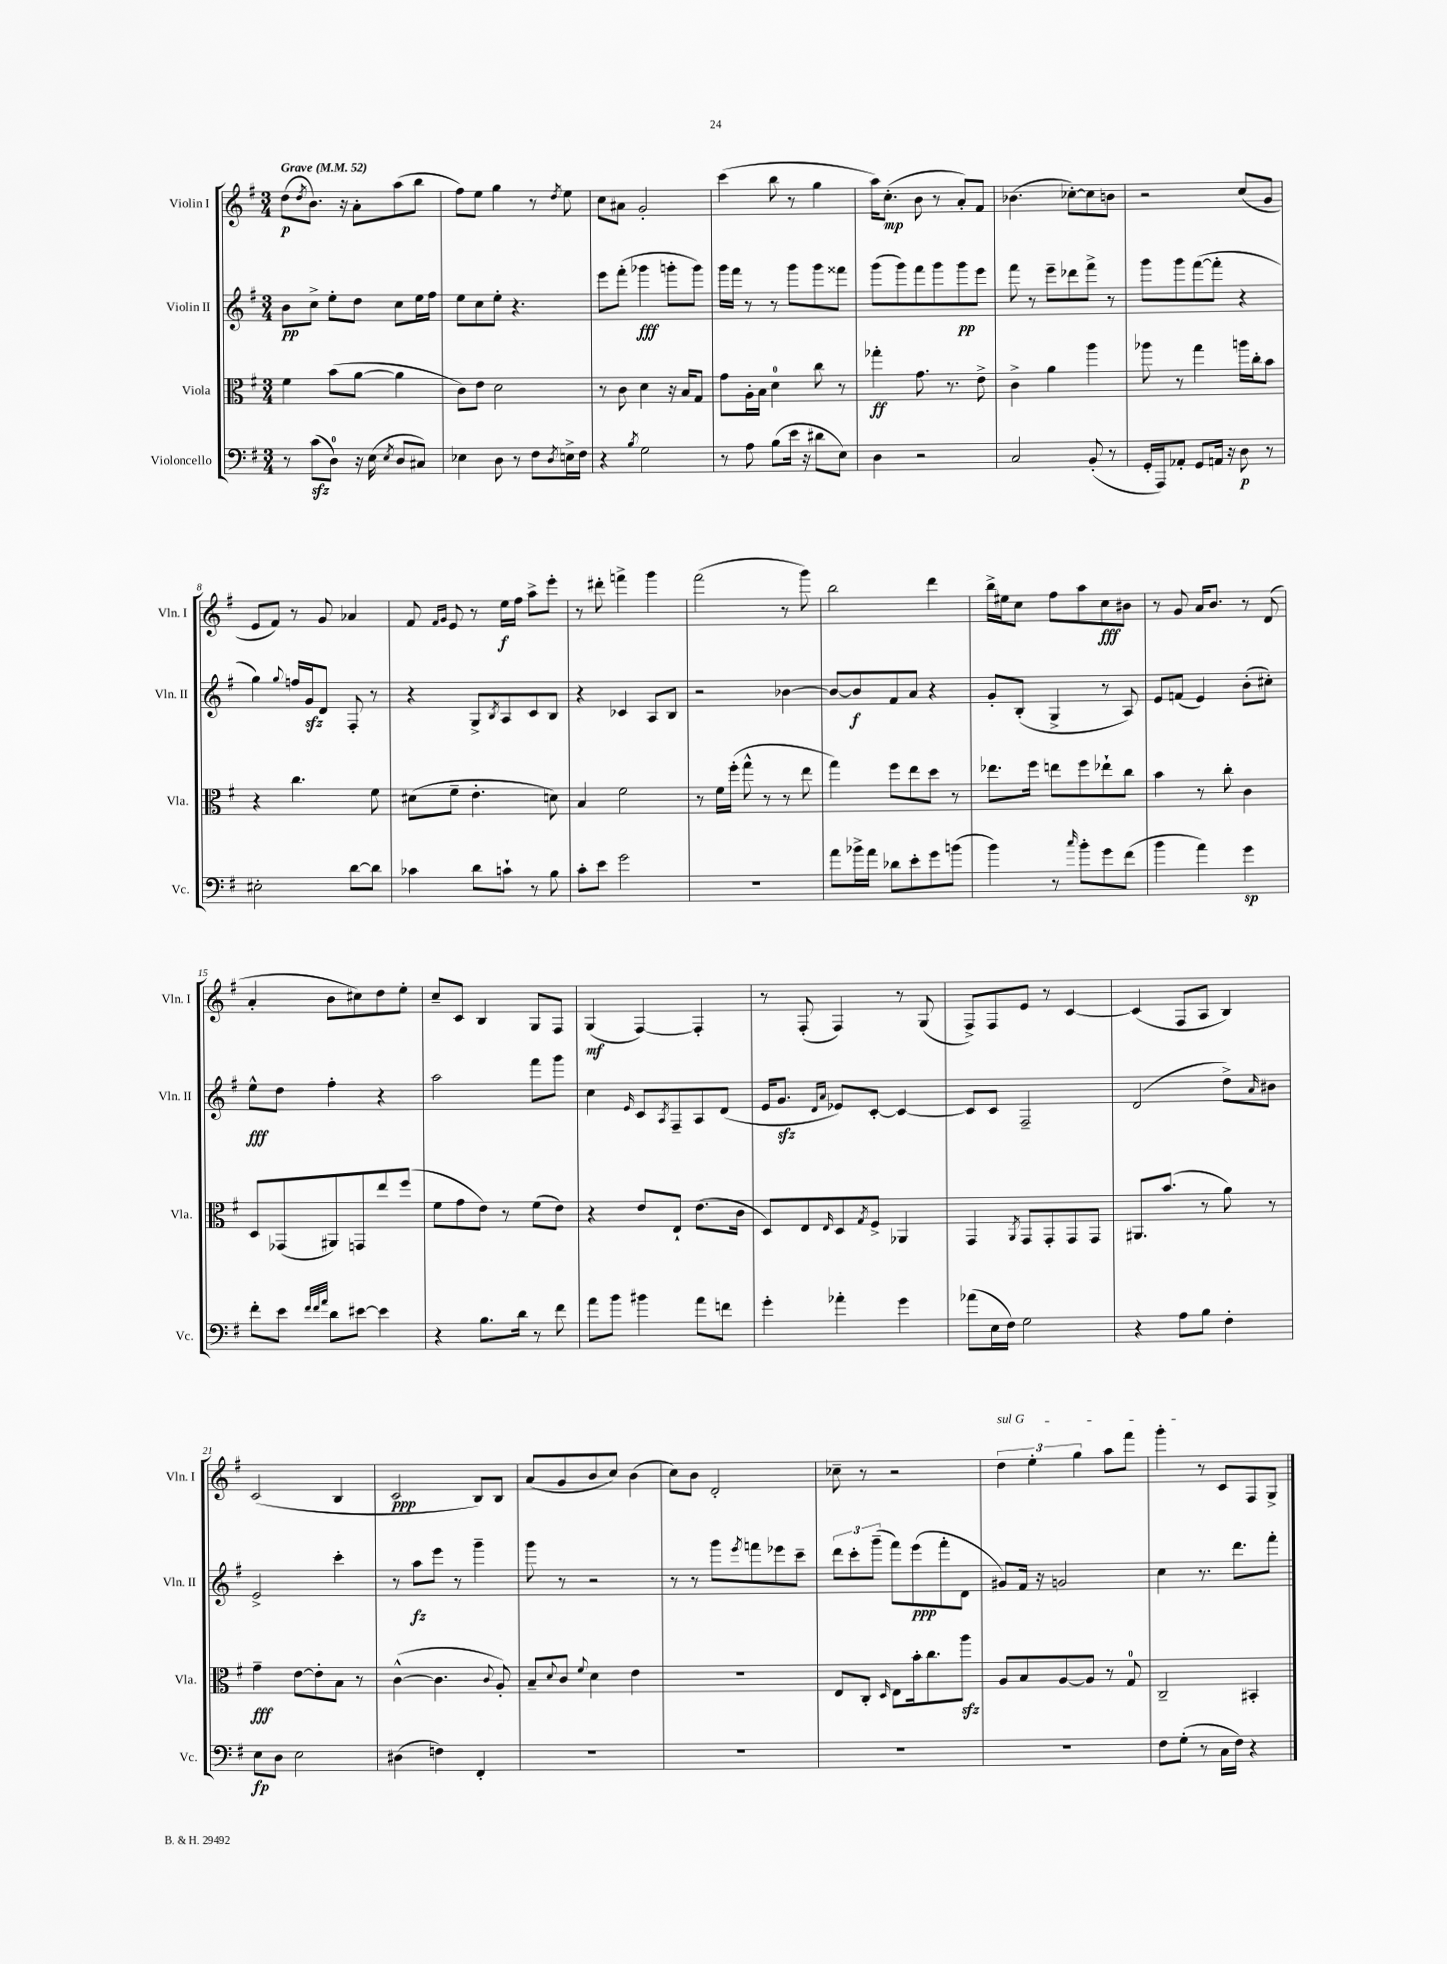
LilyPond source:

<<
\new StaffGroup <<
\new Staff = "s0" \with { instrumentName = "Violin I" shortInstrumentName = "Vln. I" } {
    \clef treble \key g \major \numericTimeSignature \time 3/4 \tempo "Grave" 4 = 52
    d''8\p( \acciaccatura { d''8 } b'8.) r16 a'8-. a''8( b''8 |
    fis''8) e''8 g''4 r8 \acciaccatura { d''8 } e''8 |
    c''8 ais'8 g'2-. |
    c'''4( b''8 r8 g''4 |
    a''16) c''8.-.\mp( b'8 r8 a'8-.) fis'8 |
    bes'4.( ces''8~-.) ces''8 b'8 |
    r2 c''8( g'8 |
    e'8 fis'8) r8 g'8 aes'4 |
    fis'8 \grace { fis'16 g'16 } e'8 r8 e''16\f fis''16 a''8-> e'''8-. |
    r8 dis'''8-. f'''4-> g'''4 |
    fis'''2( r8 g'''8) |
    b''2 d'''4 |
    b''16-> eis''16 c''8 fis''8 a''8 c''8\fff bis'8 |
    r8 g'8 a'16 b'8. r8 d'8( |
    a'4-. b'8 cis''8) d''8 e''8-. |
    c''8-- c'8 b4 g8 fis8 |
    g4\mf( fis4~) fis4-. |
    r8 fis8-.( fis4) r8 g8( |
    fis8->) fis8 e'8 r8 c'4~ |
    c'4( fis8 a8 b4) |
    c'2( b4 |
    c'2\ppp b8) b8 |
    a'8( g'8 b'8 c''8) b'4( |
    c''8) b'8 d'2-. |
    ces''8-- r8 r2 |
    \tuplet 3/2 { \once \override TextSpanner.bound-details.left.text = \markup { \italic "sul G" } d''4\startTextSpan e''4-. g''4 } a''8 fis'''8 |
    g'''4-.\stopTextSpan r8 c'8 fis8 g8-> \bar "|." |
}
\new Staff = "s1" \with { instrumentName = "Violin II" shortInstrumentName = "Vln. II" } {
    \clef treble \key g \major \numericTimeSignature \time 3/4
    b'8\pp c''8-> e''8-. d''8 c''8 e''16 fis''16 |
    e''8 c''8 e''8-. r4. |
    e'''8 fis'''8-.( ges'''4\fff g'''8-. g'''8) |
    g'''16 fis'''16 r8 r8 g'''8 g'''8 fisis'''8 |
    g'''8( g'''8) fis'''8 g'''8 g'''8\pp e'''8 |
    fis'''8 r8 e'''8-- des'''8 fis'''8-> r8 |
    g'''8 g'''8 fis'''8~( fis'''8-. r4 |
    g''4) \appoggiatura { g''8 } f''16 g'16\sfz d'8 fis8-. r8 |
    r4 g8-> \acciaccatura { b8 } a8 c'8 b8 |
    r4 ces'4 a8 b8 |
    r2 bes'4~ |
    bes'8~ bes'8\f fis'8 a'8 r4 |
    g'8-. b8-.( g4-> r8 a8) |
    e'8 f'8( e'4) b'8-.( cis''8-.) |
    e''8-^\fff d''8 fis''4-. r4 |
    a''2 fis'''8 g'''8 |
    c''4 \grace { e'16 } c'8 \acciaccatura { a8 } fis8-- a8 d'8( |
    e'16 g'8.\sfz \grace { d'16 a'16 } ees'8) c'8~-. c'4~ |
    c'8 c'8 fis2-- |
    d'2( d''8->) \grace { a'16 } bis'8 |
    e'2-> c'''4-. |
    r8 a''8\fz e'''8 r8 g'''4-- |
    g'''8 r8 r2 |
    r8 r8 g'''8 \acciaccatura { e'''8 } f'''8 ees'''8 c'''8-- |
    \tuplet 3/2 { d'''8 c'''8-. g'''8--( } fis'''8) e'''8\ppp( fis'''8-. d'8 |
    gis'8) fis'16 r16 g'2 |
    c''4 r8. d'''8. fis'''8-. \bar "|." |
}
\new Staff = "s2" \with { instrumentName = "Viola" shortInstrumentName = "Vla." } {
    \clef alto \key g \major \numericTimeSignature \time 3/4
    fis'4 b'8( a'8~ a'4 |
    c'8) e'8 d'2 |
    r8 c'8 d'4 r16 b16 g8 |
    g'8 a16-. b16 d'4-0 c''8 r8 |
    ges''4-.\ff g'8. r8. e'8-> |
    c'4-> a'4 a''4 |
    aes''8 r8 g''4 a''16 c''16-. b'8 |
    r4 c''4. fis'8 |
    dis'8( fis'8-- e'4.-. d'8) |
    b4 fis'2 |
    r8 fis'16 fis''16-.( g''8-^ r8 r8 e''8 |
    g''4) fis''8 e''8 d''8 r8 |
    ees''8. fis''16 e''8 fis''8 ees''8-! c''8 |
    b'4 r8 c''8-. c'4 |
    d8 ges,8( ais,8) g,8 e''8 fis''8( |
    fis'8 g'8 e'8) r8 fis'8( e'8) |
    r4 e'8 e8-! e'8.( c'16 |
    d8) e8 \grace { e16 } d8 \acciaccatura { g8 } fis8-> aes,4 |
    g,4 \acciaccatura { a,8 } g,8 g,8-. g,8 g,8 |
    ais,8. b'8.( r8 a'8) r8 |
    g'4--\fff e'8~ e'8-. b8 r8 |
    c'4~-^( c'4. \appoggiatura { c'8 } a8-.) |
    b8-- \appoggiatura { d'8 } c'8 \appoggiatura { fis'8 } d'4 e'4 |
    R2. |
    e8 c8-. \grace { d16 } e8 b'16-. c''8. a''8\sfz |
    a8 b8 a8~ a8 r8 g8-0 |
    c2-- bis,4-. \bar "|." |
}
\new Staff = "s3" \with { instrumentName = "Violoncello" shortInstrumentName = "Vc." } {
    \clef bass \key g \major \numericTimeSignature \time 3/4
    r8 c'8\sfz( d8-0) r16 e16( \acciaccatura { e8 } d8 cis8) |
    ees4 d8 r8 fis8 \acciaccatura { d8 } e16-> fis16 |
    r4 \acciaccatura { b8 } g2 |
    r8 a8 b8( e'16 r16 dis'8 e8) |
    d4 r2 |
    c2 b,8-.( r8 |
    g,16-. a,,16) aes,8-. g,8 a,16 r16 d8\p r8 |
    eis2-. d'8~ d'8 |
    ces'4 d'8 c'8-! r8 b8 |
    c'8-. e'8 g'2 |
    R2. |
    a'8 bes'16-> a'16 des'8 e'8-. g'8 b'8( |
    b'4) r8 \grace { c''16 } b'8-. g'8 fis'8( |
    b'4 a'4) g'4\sp |
    fis'8-. e'8 \grace { fis'32 fis'32 a'32 } d'8 eis'8~ eis'4 |
    r4 b8. d'16 r8 fis'8 |
    a'8 b'8 bis'4 a'8 f'8 |
    g'4-. aes'4-. g'4 |
    aes'8( e16 fis16) g2 |
    r4 a8 b8 fis4-. |
    e8\fp d8 e2 |
    dis4( f4) fis,4-. |
    R2. |
    R2. |
    R2. |
    R2. |
    fis8 g8-.( r8 c16 fis16) r4 \bar "|." |
}
>>
>>
